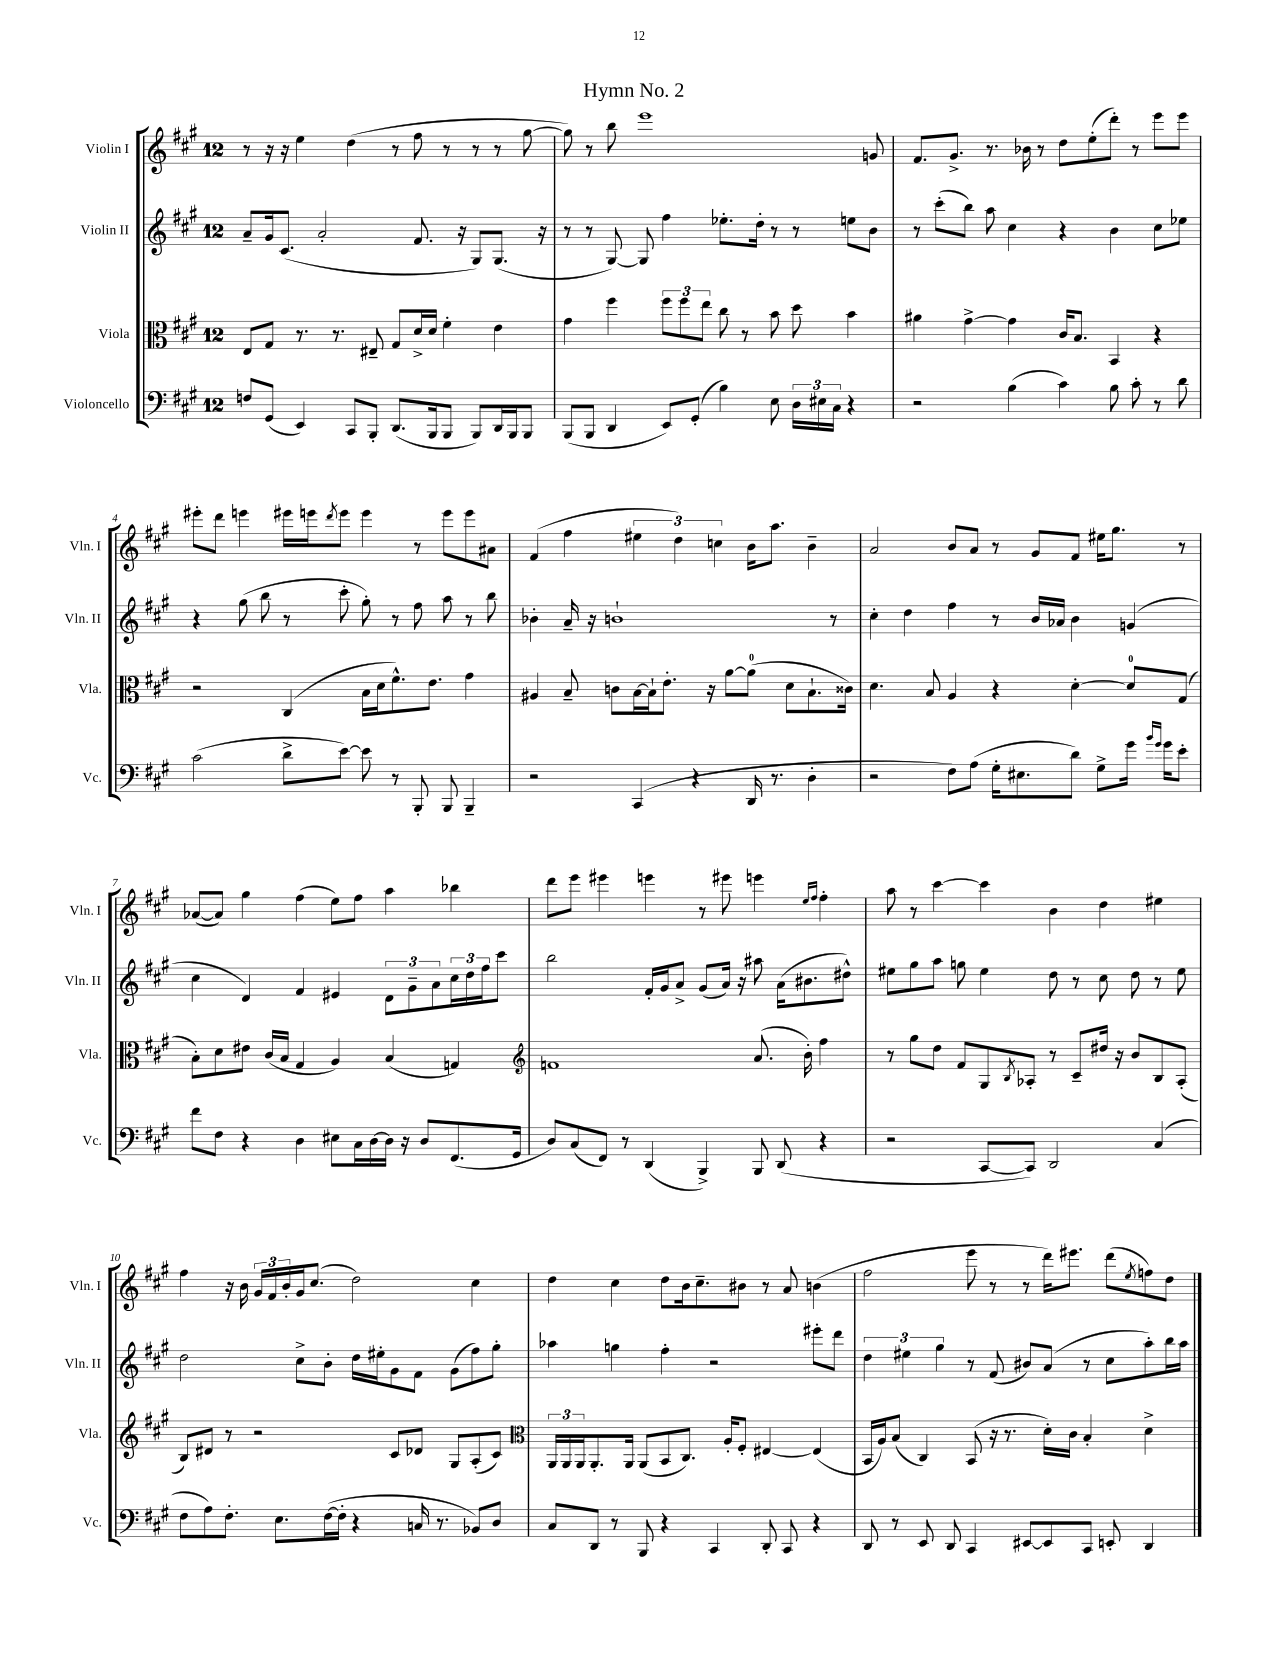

**kern	**kern	**kern	**kern
*staff4	*staff3	*staff2	*staff1
*clefF4	*clefC3	*clefG2	*clefG2
*k[f#c#g#]	*k[f#c#g#]	*k[f#c#g#]	*k[f#c#g#]
*M12/8	*M12/8	*M12/8	*M12/8
8F	8E	8a~	8r
(8GG#	8G#	16g#	16r
.	.	(8.c#	16r
4EE)	8.r	.	4ee
.	.	2a'	.
.	8.r	.	.
8CC#	.	.	(4dd
8BBB'	8E#~	.	.
(8.DD	8G#	.	8r
.	16d^	8.f#	8ff#
16BBB	16d	.	.
8BBB	4f#'	.	8r
.	.	16r	.
8BBB)	.	8G#)	8r
16DD	4e	(8.G#	8r
16BBB	.	.	.
8BBB	.	.	[8gg#
.	.	16r	.
=	=	=	=
(8BBB	4g#	8r	8gg#])
8BBB	.	8r	8r
4DD	4ff#	[8G#)	8bb
.	.	8G#]	1eee
8EE)	12ff#	4ff#	.
.	12ff#	.	.
(8GG#'	.	.	.
.	12ee	.	.
4B)	8cc#	8.ee-'	.
.	8r	.	.
.	.	16dd'	.
8E	8b	8r	.
24D	8dd	8r	.
24E#	.	.	.
24C#	.	.	.
4r	4b	8ee	.
.	.	8b	8g
=	=	=	=
2r	4a#	8r	8.f#
.	.	(8ccc#'	.
.	.	.	8.g#^
.	[4g#^	8bb)	.
.	.	8aa	8.r
(4B	4g#]	4cc#	.
.	.	.	16b-
.	.	.	8r
4c#)	16c#	4r	8dd
.	8.B	.	.
.	.	.	(8ee'
8B	4BB	4b	8ddd')
8c#'	.	.	8r
8r	4r	8cc#	8eee
8d	.	8ee-	8eee
=	=	=	=
(2c#	2r	4r	8eee#'
.	.	.	8ddd
.	.	(8gg#	4eee
.	.	8bb	.
8d^	(4C#	8r	16eee#
.	.	.	16eee
.	.	.	8qddd
[8e)	.	8ccc#'	8eee
8e]	16B	8gg#')	4eee
.	16d	.	.
8r	8.f#^^)	8r	.
8BBB'	.	8ff#	8r
.	8.e	.	.
8BBB	.	8aa	8eee
4BBB~	4g#	8r	8eee
.	.	8bb	8a#
=	=	=	=
2r	4A#	4b-'	(4f#
.	8B~	16a~	4ff#
.	.	16r	.
.	8c	1b`	.
(4CC#	[16B	.	6ee#
.	16B`]	.	.
.	8.e'	.	.
.	.	.	6dd)
4r	.	.	.
.	16r	.	.
.	.	.	6cc
.	[8a	.	.
16DD	(8a]	.	16b
8.r	.	.	8.aa
.	8d	.	.
4D'	8.B`	.	4b~
.	.	8r	.
.	16c##)	.	.
=	=	=	=
2r	4.d	4cc#'	2a
.	.	4dd	.
.	8B	.	.
8F#)	4A	4ff#	8b
(8A	.	.	8a
16G#'	4r	8r	8r
8.E#	.	.	.
.	.	16b	8g#
.	.	16a-	.
8d)	[4d'	4b	8f#
8G#^	.	.	16ee#
.	.	.	8.gg#
16g#	8d]	(4g	.
16qqb	.	.	.
16qqg#	.	.	.
16g#	.	.	.
8e'	(8G#	.	8r
=	=	=	=
8f#	8B')	4cc#	([8a-
8F#	8d	.	8a-])
4r	8e#	4d)	4gg#
.	(16c#	.	.
.	16B	.	.
4D	4G#	4f#	(4ff#
8E#	4A)	4e#	8ee)
16C#	.	.	8ff#
[16D	.	.	.
16D]	(4B	12d	4aa
16r	.	.	.
.	.	12g#~	.
8D	.	.	.
.	.	12a	.
(8.FF#	4G)	24cc#	4bb-
.	.	24dd	.
.	.	24ff#	.
.	.	8ccc#	.
16GG#	.	.	.
=	=	=	=
*	*clefG2	*	*
8D)	1f	2bb	8ddd
(8C#	.	.	8eee
8FF#)	.	.	4eee#
8r	.	.	.
(4DD	.	16f#'	4eee
.	.	16g#	.
.	.	8a^	.
4BBB^)	.	(8g#	8r
.	.	16a)	8eee#
.	.	16r	.
8BBB	(8.a	8aa#	4eee
(8DD	.	(16a	.
.	16b')	8.b#	.
.	.	.	16qqee
.	.	.	16qqff#
4r	4ff#	.	4ff#'
.	.	8dd#^^)	.
=	=	=	=
2r	8r	8ee#	8aa
.	8gg#	8gg#	8r
.	8dd	8aa	[4ccc#
.	8f#	8gg	.
[8CC#	8G#	4ee#	4ccc#]
.	8qB	.	.
8CC#])	8A-'	.	.
2DD	8r	8dd	4b
.	8c#~	8r	.
.	16dd#	8cc#	4dd
.	16r	.	.
.	8b	8dd	.
(4C#	8B	8r	4ee#
.	(8A-'	8ee#	.
=	=	=	=
8F#	8B)	2dd	4ff#
8A)	8d#	.	.
8.F#'	8r	.	16r
.	.	.	16b
.	2r	.	24g#
.	.	.	24f#
8.E	.	.	.
.	.	.	24b'
.	.	8cc#^	16g#
.	.	.	(8.cc#
([16F#	.	8b'	.
16F#']	.	.	.
4r	.	16dd	2dd)
.	.	16ee#'	.
.	8c#	8g#	.
16C	8d-	8f#	.
8.r	.	.	.
.	8G#	(8g#	.
8BB-)	(8A'	8ff#)	4cc#
8D	8c#)	8gg#'	.
=	=	=	=
*	*clefC3	*	*
8C#	24AA	4aa-	4dd
.	24AA	.	.
.	24AA	.	.
8DD	8.AA'	.	.
8r	.	4gg	4cc#
.	16AA	.	.
8BBB	(8AA	.	.
4r	8BB	4ff#'	8dd
.	8.C#)	.	16b
.	.	.	8.cc#~
4CC#	.	2r	.
.	16A'	.	.
.	8F#'	.	8b#
8DD'	[4E#	.	8r
8CC#	.	.	8a
4r	(4E#]	8eee#'	(4b
.	.	8ddd	.
=	=	=	=
8DD	16BB	6dd	2ff#
.	16A)	.	.
8r	(8B	.	.
.	.	6ee#	.
8EE	4C#)	.	.
.	.	6gg#	.
8DD	.	.	.
4CC#	(8BB	8r	8eee
.	16r	(8f#	8r
.	8.r	.	.
[8EE#	.	8b#)	8r
8EE#]	16d')	(8a	16ddd)
.	16c#	.	8.eee#
8CC#	4B'	8r	.
8EE'	.	8cc#	(8ddd
.	.	.	8qee
4DD	4d^	8aa')	8ff)
.	.	16bb	8dd
.	.	16aa	.
==	==	==	==
*-	*-	*-	*-
